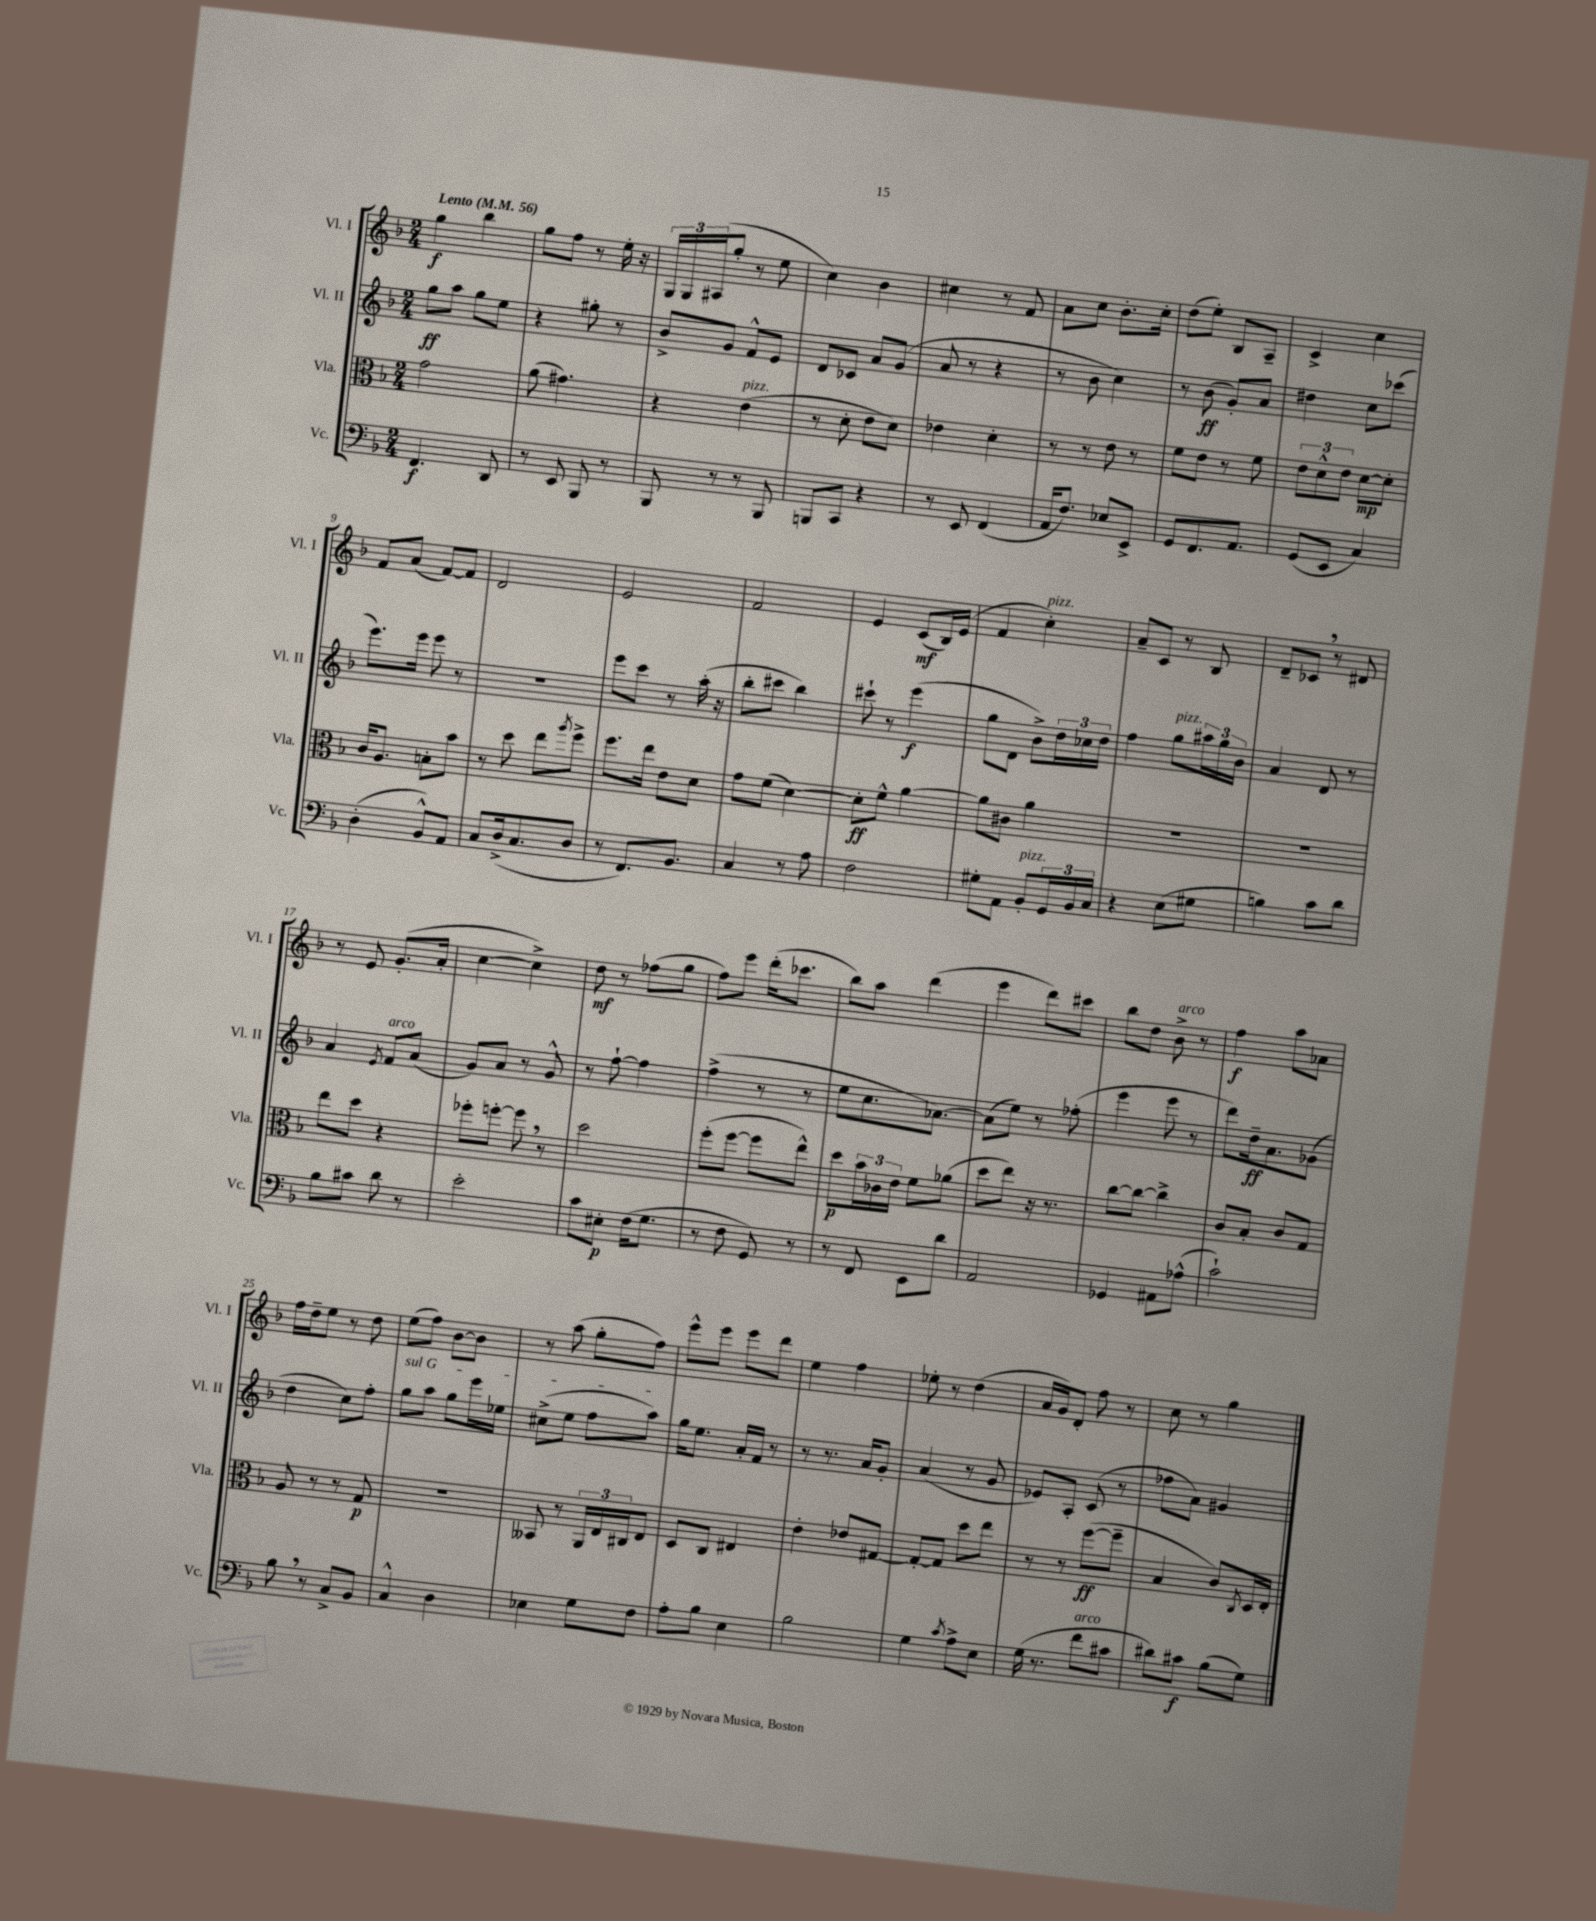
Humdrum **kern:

**kern	**dynam	**kern	**dynam	**kern	**dynam	**kern	**dynam
*part4	*part4	*part3	*part3	*part2	*part2	*part1	*part1
*staff4	*staff4	*staff3	*staff3	*staff2	*staff2	*staff1	*staff1
*I"Vc.	*	*I"Vla.	*	*I"Vl. II	*	*I"Vl. I	*
*I'Vc.	*	*I'Vla.	*	*I'Vl. II	*	*I'Vl. I	*
*clefF4	*	*clefC3	*	*clefG2	*	*clefG2	*
*k[b-]	*	*k[b-]	*	*k[b-]	*	*k[b-]	*
*M2/4	*	*M2/4	*	*M2/4	*	*M2/4	*
*MM56	*	*MM56	*	*MM56	*	*MM56	*
=1	=1	=1	=1	=1	=1	=1	=1
!	!	!	!	!	!	!LO:TX:a:B:t=Lento	!
4.FF/	f	2g\	.	8gg\L	ff	4gg\	f
.	.	.	.	8aa\J	.	.	.
.	.	.	.	8gg\L	.	4bb-\	.
8DD/	.	.	.	8ee\J	.	.	.
=2	=2	=2	=2	=2	=2	=2	=2
8r	.	(8a\	.	4r	.	8gg\L	.
8EE/	.	4.g#X\)	.	.	.	8ff\J	.
8BBB-/	.	.	.	8gg#X'\	.	8r	.
8r	.	.	.	8r	.	16ee'\	.
.	.	.	.	.	.	16r	.
=3	=3	=3	=3	=3	=3	=3	=3
8BBB-/	.	4r	.	8b-^/L	.	24G/LL	.
.	.	.	.	.	.	24G/	.
.	.	.	.	.	.	(24A#X/J	.
8r	.	.	.	8g/J	.	8gg'/J	.
!	!	!LO:TX:a:i:t=pizz.	!	!	!	!	!
8r	.	(4e\	.	8f^^/L	.	8r	.
8BBB-/	.	.	.	8e/J	.	8ee\	.
=4	=4	=4	=4	=4	=4	=4	=4
8BBBn/L	.	8r	.	8d/L	.	4cc\)	.
8CC/J	.	8d'\	.	8c-X/J	.	.	.
4r	.	8e\L	.	8a/L	.	4b-\	.
.	.	8d\J)	.	(8g/J	.	.	.
=5	=5	=5	=5	=5	=5	=5	=5
8r	.	4e-X\	.	8a/	.	4cc#X\	.
8EE/	.	.	.	8r	.	.	.
(4FF/	.	4d'\	.	4r	.	8r	.
.	.	.	.	.	.	8f/	.
=6	=6	=6	=6	=6	=6	=6	=6
16AA/KL	.	8r	.	8r	.	8a\L	.
8.F/J)	.	.	.	.	.	.	.
.	.	8r	.	8b-\	.	8cc\J	.
8E-X/L	.	8e\	.	4cc\)	.	8.b-'\L	.
8EE^/J	.	8r	.	.	.	.	.
.	.	.	.	.	.	16cc'\Jk	.
=7	=7	=7	=7	=7	=7	=7	=7
8GG/L	.	8f\L	.	8r	.	(8dd\L	.
8.FF/	.	8e\J	.	(8b-\	ff	8ee'\J)	.
.	.	8r	.	8g'/L)	.	8B-/L	.
8.AA/J	.	.	.	.	.	.	.
.	.	8f\	.	8a/J	.	8A~/J	.
=8	=8	=8	=8	=8	=8	=8	=8
(8GG/L	.	12e\L	.	4dd#X\	.	4c^/	.
.	.	12d^^\	.	.	.	.	.
8EE/J	.	.	.	.	.	.	.
.	.	12e\J	.	.	.	.	.
4C/)	.	[8d\L	mp	8cc\L	.	4cc\	.
.	.	8d'\J]	.	(8ccc-X\J	.	.	.
!!LO:LB:g=z
=9	=9	=9	=9	=9	=9	=9	=9
(4D'\	.	16c/KL	.	8.eee\L)	.	8f/L	.
.	.	8.A/J	.	.	.	.	.
.	.	.	.	.	.	(8a/J	.
.	.	.	.	16eee\Jk	.	.	.
8BB-^^/L)	.	8Bn'\L	.	8eee\	.	[8f/L)	.
8AA/J	.	8b-\J	.	8r	.	8f/J]	.
=10	=10	=10	=10	=10	=10	=10	=10
8C/L	.	8r	.	2r	.	2d/	.
(16D^/k	.	8dd\	.	.	.	.	.
8.C/	.	.	.	.	.	.	.
.	.	8ee\L	.	.	.	.	.
.	.	8qaa/	.	.	.	.	.
8D/J	.	8ff^\J	.	.	.	.	.
=11	=11	=11	=11	=11	=11	=11	=11
8r	.	8.ff\L	.	8eee\L	.	2e/	.
8.FF/L)	.	.	.	8ccc\J	.	.	.
.	.	16ee\Jk	.	.	.	.	.
.	.	8e\L	.	8r	.	.	.
8.BB-/J	.	.	.	.	.	.	.
.	.	8d\J	.	(16aa'\	.	.	.
.	.	.	.	16r	.	.	.
=12	=12	=12	=12	=12	=12	=12	=12
4C/	.	8g\L	.	8bb-'\L	.	2f/	.
.	.	(8f\J	.	8ccc#X\J	.	.	.
8r	.	[4d\)	.	4bb-\)	.	.	.
8A\	.	.	.	.	.	.	.
=13	=13	=13	=13	=13	=13	=13	=13
2F\	.	8d'\L]	ff	8ccc#X`\	.	4e/	.
.	.	8f^^\J	.	8r	.	.	.
.	.	[4a\	.	(4eee\	f	(8c/L	mf
.	.	.	.	.	.	16B-/L)	.
.	.	.	.	.	.	(16e/JJ	.
=14	=14	=14	=14	=14	=14	=14	=14
8G#X'\L	.	8a\L]	.	8gg\L	.	4f/	.
8AA\J	.	8c#X\J	.	8d\J	.	.	.
!	!	!	!	!	!	!LO:TX:a:i:t=pizz.	!
!LO:TX:a:i:t=pizz.	!	!	!	!	!	!	!
8BB-'/L	.	4a\	.	8b-^\L)	.	4cc'\)	.
24GG/L	.	.	.	24dd\L	.	.	.
24BB-/	.	.	.	24cc-X\	.	.	.
24C/JJ	.	.	.	24dd\JJ	.	.	.
=15	=15	=15	=15	=15	=15	=15	=15
4r	.	2r	.	4ff\	.	8a~/L	.
.	.	.	.	.	.	8c/J	.
!	!	!	!	!LO:TX:a:i:t=pizz.	!	!	!
(8E\L	.	.	.	8gg\L	.	8r	.
8G#X\J	.	.	.	24aa#X\L	.	8B-/	.
.	.	.	.	24gg\	.	.	.
.	.	.	.	24b-\JJ	.	.	.
=16	=16	=16	=16	=16	=16	=16	=16
4Bn\)	.	2r	.	4a/	.	8d~/L	.
.	.	.	.	.	.	8c-X,/J	.
8c\L	.	.	.	8d/	.	8r	.
8d\J	.	.	.	8r	.	8d#X/	.
!!LO:LB:g=z
=17	=17	=17	=17	=17	=17	=17	=17
8B-\L	.	8ee\L	.	4a/	.	8r	.
8c#X\J	.	8dd\J	.	.	.	8e/	.
.	.	.	.	8qe/	.	.	.
!	!	!	!	!LO:TX:a:i:t=arco	!	!	!
8d\	.	4r	.	8f/L	.	(8.g'/L	.
8r	.	.	.	(8a/J	.	.	.
.	.	.	.	.	.	16a'/Jk	.
=18	=18	=18	=18	=18	=18	=18	=18
2e'\	.	8ff-X'\L	.	8g/L)	.	[4cc\	.
.	.	[8ffn'\J	.	8a/J	.	.	.
.	.	8ff,\]	.	8r	.	4cc^\])	.
.	.	8r	.	8g^^/	.	.	.
=19	=19	=19	=19	=19	=19	=19	=19
8c\L	.	2dd\	.	8r	.	8dd\	mf
8E#X'\J	p	.	.	[8ff`\	.	8r	.
(16F\KL	.	.	.	4ff\]	.	(8ff-X\L	.
8.G\J	.	.	.	.	.	.	.
.	.	.	.	.	.	8gg\J	.
=20	=20	=20	=20	=20	=20	=20	=20
8r	.	(8ff'\L	.	(4ff^\	.	8ff\L)	.
8F\	.	[8ff\J	.	.	.	8eee\J	.
8GG/)	.	8ff\L]	.	8r	.	(16ddd'\KL	.
.	.	.	.	.	.	8.ccc-X\J	.
8r	.	8ee^^\J)	.	8r	.	.	.
=21	=21	=21	=21	=21	=21	=21	=21
8r	.	8dd\L	p	8ee\L	.	8bb-\L)	.
8FF/	.	24b-\L	.	8.cc\	.	8aa\J	.
.	.	24c-X\	.	.	.	.	.
.	.	24e\JJ	.	.	.	.	.
8EE\L	.	8f\L	.	.	.	(4ddd\	.
.	.	.	.	[8.a-X\J)	.	.	.
8d\J	.	(8a-X\J	.	.	.	.	.
=22	=22	=22	=22	=22	=22	=22	=22
2AA/	.	8dd\L	.	(8a-\L]	.	4eee\	.
.	.	8ee\J)	.	8ee\J)	.	.	.
.	.	16r	.	8r	.	8ddd\L)	.
.	.	8.r	.	.	.	.	.
.	.	.	.	(8ff-X'\	.	8ccc#X\J	.
=23	=23	=23	=23	=23	=23	=23	=23
4GG-X/	.	[8cc\L	.	4eee\	.	8bb-\L	.
.	.	8cc\J_	.	.	.	8dd\J	.
!	!	!	!	!	!	!LO:TX:a:i:t=arco	!
8AA#X\L	.	4cc^\]	.	8eee\	.	8b-^\	.
(8A-X^^\J	.	.	.	8r	.	8r	.
=24	=24	=24	=24	=24	=24	=24	=24
2c`\)	.	8c/L	.	8ddd\L)	.	4ff\	f
.	.	8B-'/J	.	16dd~\k	ff	.	.
.	.	.	.	8.a\	.	.	.
.	.	8c/L	.	.	.	8aa\L	.
.	.	8G/J	.	(8g-X\J	.	8a-X\J	.
!!LO:LB:g=z
=25	=25	=25	=25	=25	=25	=25	=25
8B-,\	.	8A/	.	4dd\	.	16ff\LL	.
.	.	.	.	.	.	16dd~\J	.
8r	.	8r	.	.	.	8ee\J	.
8C^/L	.	8r	.	8cc\L)	.	8r	.
8BB-/J	.	8G/	p	8ff'\J	.	8dd\	.
=26	=26	=26	=26	=26	=26	=26	=26
!	!	!	!	!LO:TX:a:i:t=sul G	!	!	!
4C^^/	.	2r	.	8gg\L	.	(8ee\L	.
.	.	.	.	8aa\J	.	8ff\J)	.
4D\	.	.	.	8gg\L	.	[8b-\L	.
.	.	.	.	16eee\L	.	8b-\J]	.
.	.	.	.	16ee-X\JJ	.	.	.
=27	=27	=27	=27	=27	=27	=27	=27
4E-X\	.	8BB--X/	.	(8cc#X^\L	.	8r	.
.	.	8r	.	8ee\J	.	(8aa\	.
8G\L	.	24AA/LL	.	8ff\L	.	8gg'\L	.
.	.	24E/	.	.	.	.	.
.	.	24C#X/J	.	.	.	.	.
8F\J	.	8E/J	.	8aa\J)	.	8ff\J)	.
=28	=28	=28	=28	=28	=28	=28	=28
8A'\L	.	8D/L	.	16gg\KL	.	8eee^^\L	.
.	.	.	.	8.ee\J	.	.	.
8B-\J	.	8C/J	.	.	.	8eee\J	.
4E\	.	4E#X/	.	16a'/LL	.	8eee\L	.
.	.	.	.	16f/JJ	.	.	.
.	.	.	.	8r	.	8ddd\J	.
=29	=29	=29	=29	=29	=29	=29	=29
2B-\	.	4e'\	.	8r	.	4ee\	.
.	.	.	.	8.r	.	.	.
.	.	8e-X/L	.	.	.	4ff\	.
.	.	.	.	16a/KL	.	.	.
.	.	[8G#X/J	.	8g'/J	.	.	.
=30	=30	=30	=30	=30	=30	=30	=30
4G\	.	8G#'/L_	.	(4a/	.	8ee-X'\	.
.	.	8G#/J]	.	.	.	8r	.
8qc/	.	.	.	.	.	.	.
8A^\L	.	8dd\L	.	8r	.	(4dd\	.
8E\J	.	8ee\J	.	8g/	.	.	.
=31	=31	=31	=31	=31	=31	=31	=31
(16G\	.	8r	.	8e-X/L)	.	16a/LL	.
8.r	.	.	.	.	.	16g/J)	.
.	.	8r	.	8A'/J	.	8d'/J	.
!LO:TX:a:i:t=arco	!	!	!	!	!	!	!
8f\L	.	([8ff\L	ff	(8c/	.	8ff\	.
8c#X\J	.	8ff~\J]	.	8r	.	8r	.
=32	=32	=32	=32	=32	=32	=32	=32
8d#X\L)	.	4B-/	.	8ff-X\L	.	8cc\	.
8c#X\J	f	.	.	8a\J)	.	8r	.
(8B-\L	.	8c/L)	.	4g#X/	.	4gg\	.
.	.	8qC/	.	.	.	.	.
8G\J)	.	16D/L	.	.	.	.	.
.	.	16E'/JJ	.	.	.	.	.
==	==	==	==	==	==	==	==
*-	*-	*-	*-	*-	*-	*-	*-
